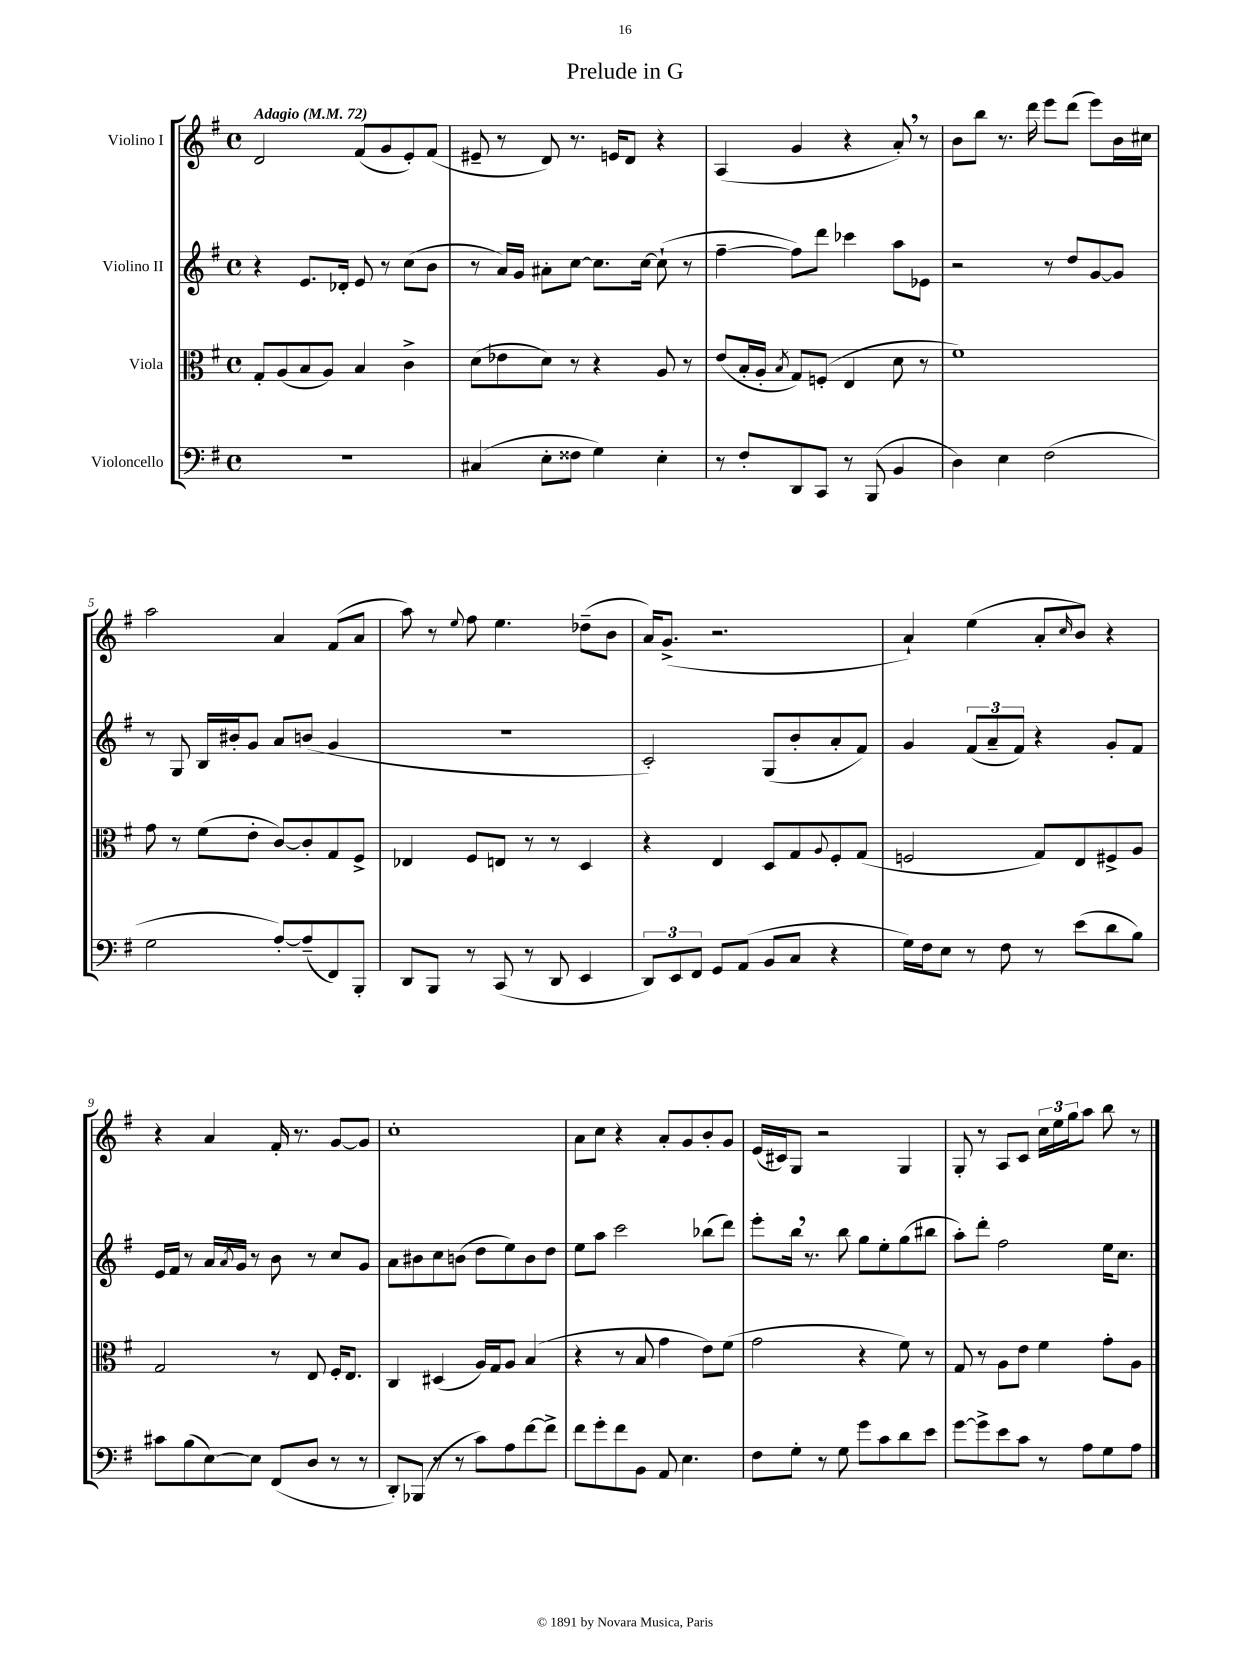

**kern	**kern	**kern	**kern
*part4	*part3	*part2	*part1
*staff4	*staff3	*staff2	*staff1
*I"Violoncello	*I"Viola	*I"Violino II	*I"Violino I
*clefF4	*clefC3	*clefG2	*clefG2
*k[f#]	*k[f#]	*k[f#]	*k[f#]
*M4/4	*M4/4	*M4/4	*M4/4
*met(c)	*met(c)	*met(c)	*met(c)
*MM72	*MM72	*MM72	*MM72
=1	=1	=1	=1
!	!	!	!LO:TX:a:B:t=Adagio
1r	8G'/L	4r	2d/
.	(8A/	.	.
.	8B/	8.e/L	.
.	8A/J)	.	.
.	.	16d-X'/Jk	.
.	4B/	8e/	(8f#/L
.	.	8r	8g/
.	4c^\	(8cc\L	8e'/)
.	.	8b\J	(8f#/J
=2	=2	=2	=2
(4C#X/	(8d\L	8r	8e#X~/
.	8e-X\	16a/LL)	8r
.	.	16g/JJ	.
8E'\L	8d\J)	8a#X'\L	8d/)
8F##X\J	8r	[8cc\J	8.r
4G\)	4r	8.cc\L]	.
.	.	.	16en/KL
.	.	.	8d/J
.	.	[16cc\Jk	.
4E'\	8A/	(8cc`\]	4r
.	8r	8r	.
=3	=3	=3	=3
8r	(8e/L	[4ff#~\	(4A/
8F#'/L	16B'/L	.	.
.	16A'/JJ	.	.
.	8qB/	.	.
8DD/	8G/L)	8ff#\L])	4g/
8CC/J	(8Fn'/J	8ddd\J	.
8r	4E/	4ccc-X\	4r
(8BBB/	.	.	.
4BB/	8d\	8aa\L	8a',/)
.	8r	8e-X\J	8r
=4	=4	=4	=4
4D\)	1f#)	2r	8b\L
.	.	.	8bb\J
4E\	.	.	8.r
.	.	.	16ddd\
(2F#\	.	8r	8eee\L
.	.	8dd/L	(8ddd\J
.	.	[8g/	8eee\L)
.	.	8g/J]	16b\L
.	.	.	16cc#X\JJ
!!LO:LB:g=z
=5	=5	=5	=5
2G\	8g\	8r	2aa\
.	8r	8G/	.
.	(8f#\L	16B/LL	.
.	.	16b#X'/J	.
.	8e'\J	8g/J	.
[8A'/L)	[8c/L)	8a/L	4a/
(8A~/]	8c'/]	(8bn/J	.
8FF#/)	8G/	4g/	(8f#/L
8BBB'/J	8F#^/J	.	8a/J
=6	=6	=6	=6
8DD/L	4E-X/	1r	8aa\)
8BBB/J	.	.	8r
.	.	.	8qqee/
8r	8F#/L	.	8ff#\
(8CC/	8En/J	.	4.ee\
8r	8r	.	.
8DD/	8r	.	.
4EE/	4D/	.	(8dd-X~\L
.	.	.	8b\J
=7	=7	=7	=7
12DD/L)	4r	2c'/)	16a/KL)
.	.	.	(8.g^/J
12EE/	.	.	.
12FF#/J	.	.	.
8GG/L	4E/	.	2.r
(8AA/J	.	.	.
8BB/L	8D/L	(8G/L	.
8C/J	8G/	8b'/	.
.	8qqA/	.	.
4r	8F#'/	8a'/	.
.	(8G/J	8f#/J)	.
=8	=8	=8	=8
16G\LL)	2Fn/	4g/	4a`/)
16F#\J	.	.	.
8E\J	.	.	.
8r	.	(12f#/L	(4ee\
.	.	12a~/	.
8F#\	.	.	.
.	.	12f#/J)	.
8r	8G/L)	4r	8a'/L
.	.	.	16qqcc/
(8e\L	8E/	.	8b/J)
8d\	8F#X^/	8g'/L	4r
8B\J)	8A/J	8f#/J	.
!!LO:LB:g=z
=9	=9	=9	=9
8c#X\L	2G/	16e/LL	4r
.	.	16f#/JJ	.
(8B\	.	8r	.
[8E\)	.	16a/LL	4a/
.	.	8qa/	.
.	.	16g/JJ	.
8E\J]	.	8r	.
(8FF#/L	8r	8b\	16f#'/
.	.	.	8.r
8D/J	8E/	8r	.
8r	16F#'/KL	8cc/L	[8g/L
.	8.E/J	.	.
8r	.	8g/J	8g/J]
=10	=10	=10	=10
8DD'/L)	4C/	8a\L	1cc'
(8BBB-X/J	.	8b#X\	.
8r	(4D#X/	8cc\	.
8r	.	(8bn\J	.
8c\L)	16A/LL)	8dd\L	.
.	16G/J	.	.
8A\	8A/J	8ee\)	.
[8f#\	(4B/	8b\	.
8f#^\J]	.	8dd\J	.
=11	=11	=11	=11
8f#\L	4r	8ee\L	8a\L
8g'\	.	8aa\J	8cc\J
8f#\	8r	2ccc\	4r
8BB\J	8B/	.	.
8AA/	4g\	.	8a'/L
4.E\	.	.	8g/
.	8e\L)	(8bb-X\L	8b'/
.	(8f#\J	8ddd\J)	8g/J
=12	=12	=12	=12
8F#\L	2g\	8eee'\L	(16e/LL
.	.	.	16c#X/J)
8G'\J	.	16bb,\Jk	8G/J
.	.	8.r	.
8r	.	.	2r
8G\	.	8bb\	.
8g\L	4r	8gg\L	.
8c\	.	8ee'\	.
8d\	8f#\)	(8gg\	4G/
8e\J	8r	8bb#X\J	.
=13	=13	=13	=13
[8g\L	8G/	8aa'\L)	8G'/
8g^\]	8r	8ddd'\J	8r
8e\	8A\L	2ff#\	8A/L
8c\J	8e\J	.	8c/J
8r	4f#\	.	24cc\LL
.	.	.	24ee\
.	.	.	24gg\J
8A\L	.	.	8aa\J
8G\	8g'\L	16ee\KL	8bb\
.	.	8.cc\J	.
8A\J	8A\J	.	8r
==	==	==	==
*-	*-	*-	*-
